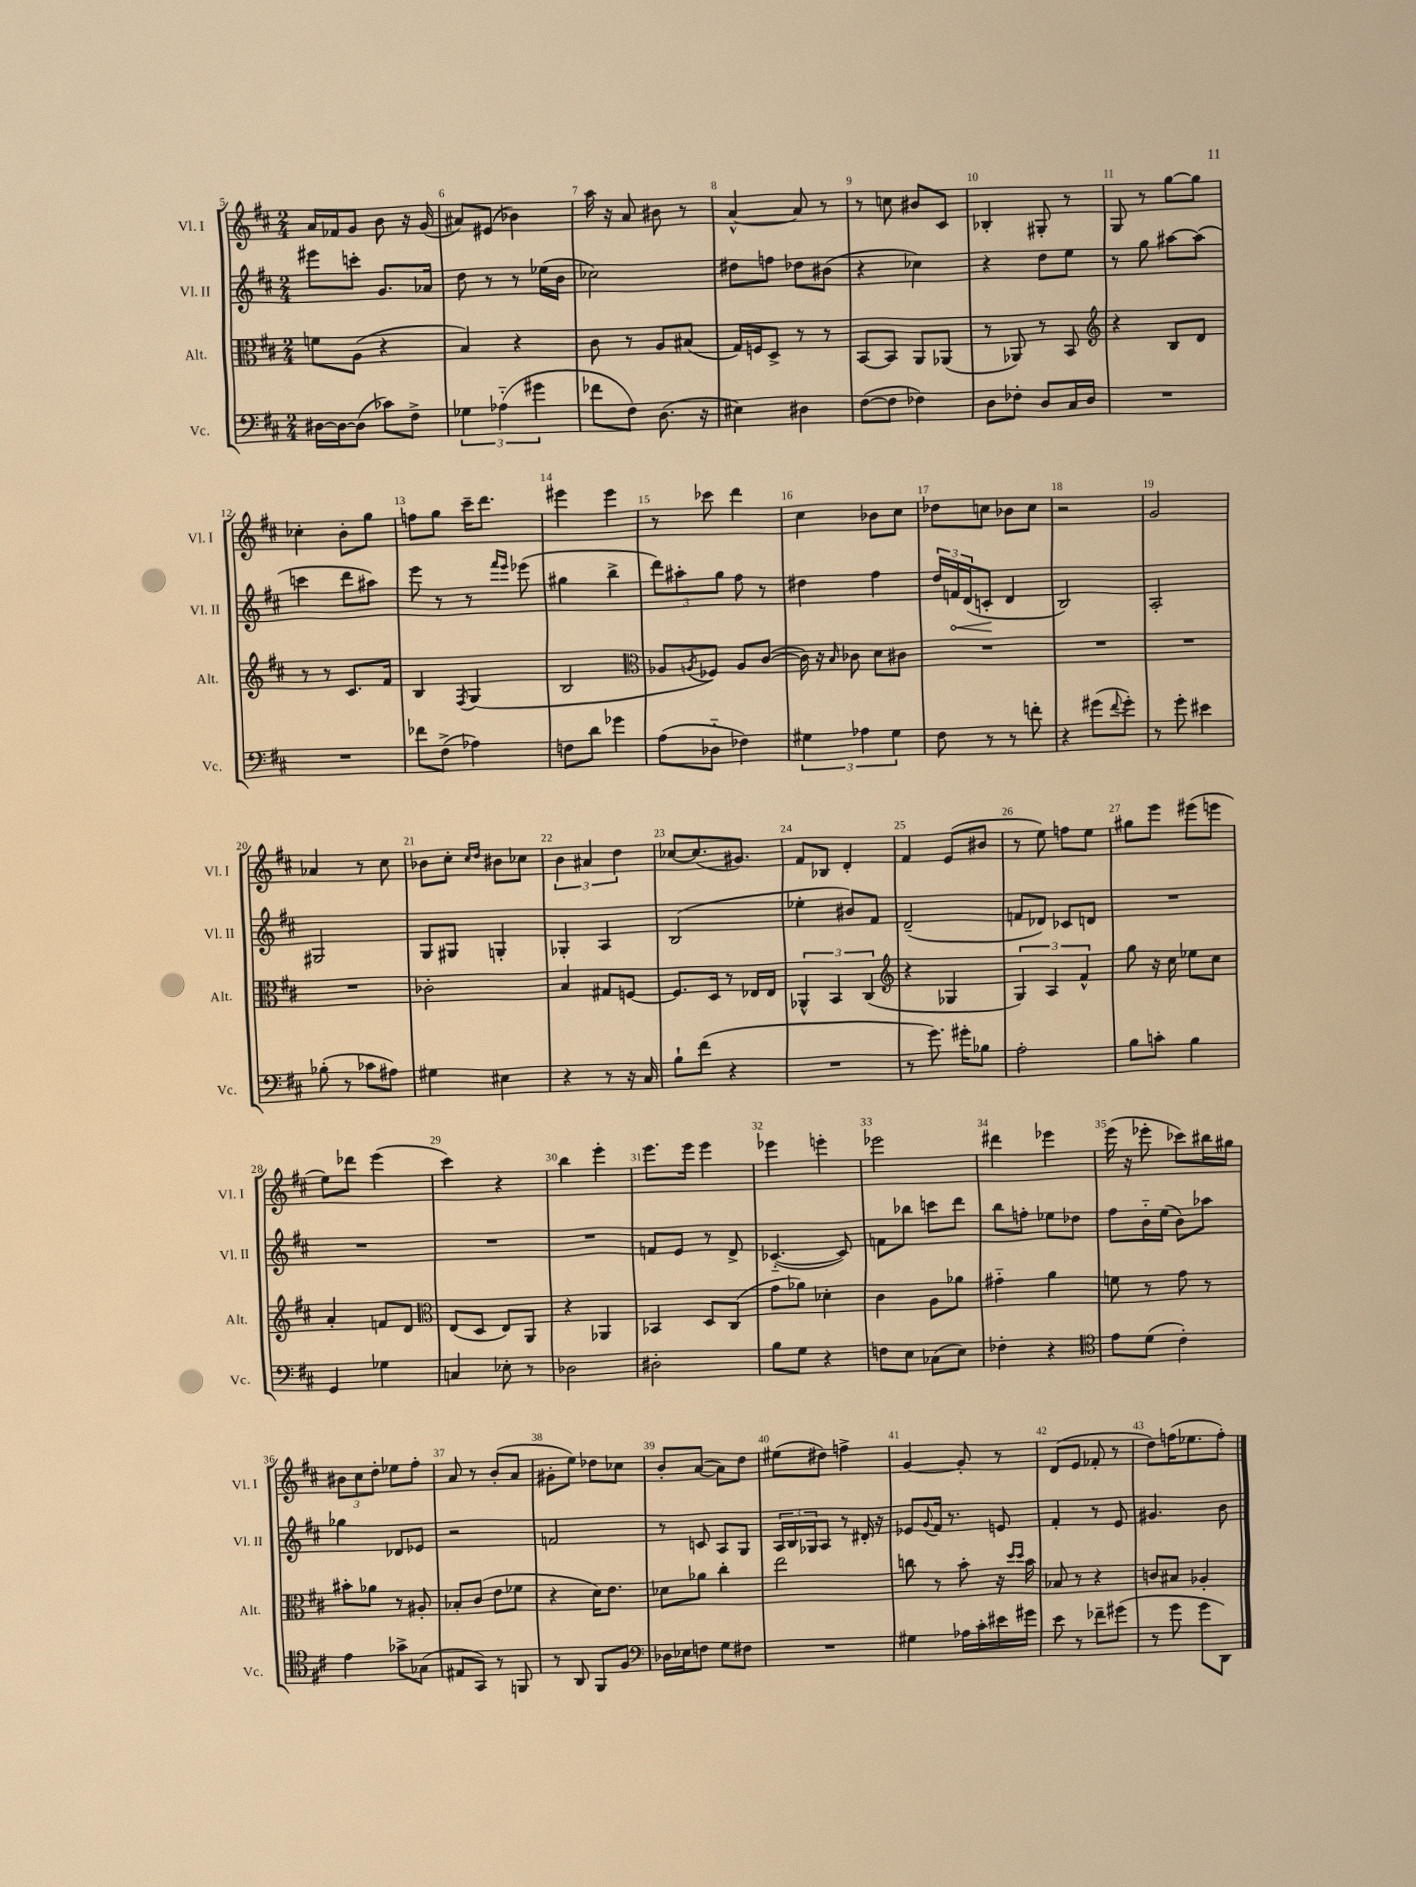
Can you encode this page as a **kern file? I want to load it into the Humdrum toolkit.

**kern	**kern	**kern	**kern
*staff4	*staff3	*staff2	*staff1
*clefF4	*clefC3	*clefG2	*clefG2
*k[f#c#]	*k[f#c#]	*k[f#c#]	*k[f#c#]
*M2/4	*M2/4	*M2/4	*M2/4
[16D#\LL	8f\L	8eee#\L	16a/LL
16D#\_J	.	.	16f-/J
(8D#\]J	(8A\J	8ccc'\J	8g/J
8c-\L)	4r	8.g/L	8b\
8F#^\J	.	.	16r
.	.	16a-/Jk	(16g/
=	=	=	=
6G-\	4B/)	8dd\	8a#/L)
.	.	8r	(8e#/J
(6A-'~\	.	.	.
.	4r	8r	4b-\)
6g#\	.	.	.
.	.	(16ee-\LL	.
.	.	16b\JJ	.
=	=	=	=
8f-\L	8c#\	2cc-\)	16aa\
.	.	.	16r
8F#\J)	8r	.	8a/
(8.D\	8A/L	.	8b#\
.	(8B#/J	.	8r
16r	.	.	.
=	=	=	=
4E#\)	16G/LL)	8dd#\L	[4a^^/
.	16F/J	.	.
.	8D^/J	8ff\J	.
4D#\	8r	8dd-\L	8a/]
.	8r	(8b#\J	8r
=	=	=	=
([8F#\L	[8BB/L	4r	8r
8F#\]J	8BB/]J	.	8cc\
4F-\)	8AA/L	4cc-\)	8b#/L
.	(8AA-/J	.	8c#/J
=	=	=	=
8D\L	8r	4r	4B-'/
8F-'\J	8AA-/)	.	.
8D/L	8r	8dd\L	8G#'/
16C#/L	8BB/	8ee\J	8r
16D/JJ	.	.	.
=	=	=	=
*	*clefG2	*	*
2r	4r	8r	8G/
.	.	8gg\	8r
.	8B/L	[8aa#\L	[8gg\L
.	8d/J	(8aa#\]J	8gg\]J
=	=	=	=
2r	8r	4ccc\	4cc-'\
.	8r	.	.
.	8.c#/L	8ddd\L	8b'\L
.	.	8aa#\J)	8gg\J
.	16f#/Jk	.	.
=	=	=	=
8f-\L	4B/	8eee\	8ff\L
(8F#^\J	.	8r	8gg\J
.	8qF#/	.	.
4A-\)	(4G/	8r	16ccc#~\LK
.	.	.	8.ddd\J
.	.	16qqfff#/LL	.
.	.	16qqeee/JJ	.
.	.	(8eee-\	.
=	=	=	=
8F\L	2B/	4gg#\	4eee#\
8d\J	.	.	.
4g-\	.	4bb^\	4eee#\
=	=	=	=
*	*clefC3	*	*
(8A\L	8A-/L	12ddd\L)	8r
.	.	12aa#'\	.
.	8qA/	.	.
8D-'~\J	8F-/J)	.	8ccc-\
.	.	12gg\J	.
4F-\)	8A/L	8ff#\	4ddd\
.	([8c#/J	8r	.
=	=	=	=
6G#\	16c#\])	4dd#\	4cc#\
.	16r	.	.
.	16qqB/	.	.
.	8c-\	.	.
6A-\	.	.	.
.	8d\L	4ff#\	8b-\L
6G#\	.	.	.
.	8c#\J	.	8cc#\J
=	=	=	=
8F#\	2r	24dd/LL	8dd-\L
.	.	24f/	.
.	.	(24d/J	.
8r	.	8c'/J	8cc\J
8r	.	4d/	8b-\L
8f'\	.	.	8cc\J
=	=	=	=
4r	2r	2B/)	2r
(8g#\L	.	.	.
8qqf#/	.	.	.
8g#'\J)	.	.	.
=	=	=	=
8r	2r	2A'/	2g/
8g'\	.	.	.
4e#\	.	.	.
=	=	=	=
(8B-'\	2r	2G#/	4a-/
8r	.	.	.
8c-\L	.	.	8r
8A#\J)	.	.	8cc#\
=	=	=	=
4G#\	2c-'\	8G/L	8b-\L
.	.	8G#/J	8cc#'\J
.	.	.	16qqcc#/LL
.	.	.	16qqdd/JJ
4E#\	.	4G'/	8b#\L
.	.	.	8cc-\J
=	=	=	=
4r	4B/	4G-'/	6b\
.	.	.	6a#/
8r	8G#/L	4A/	.
.	.	.	6dd\
16r	[8F/J	.	.
16C#/	.	.	.
=	=	=	=
8B`\L	8.F/]L	(2B/	[8cc-/L
(8f#\J	.	.	(8.cc-/]
.	16D/Jk	.	.
4r	8r	.	.
.	.	.	8.g#/J)
.	16E-/LL	.	.
.	16E-/JJ	.	.
=	=	=	=
2r	6AA-^^/	4ee-'\	8f#/L
.	.	.	8B-/J
.	6BB/	.	.
.	.	8b#/L)	4d'/
.	(6C#/	.	.
.	.	8f#/J	.
=	=	=	=
*	*clefG2	*	*
8r	4r	(2d~/	4f#/
8.g\)	.	.	.
.	4G-/	.	(8e/L
16g#'\LK	.	.	.
8B-\J	.	.	8b#/J
=	=	=	=
2A'\	6G/)	8f/L	8r
.	.	8d-/J)	8ee\)
.	6A/	.	.
.	.	8c-/L	8ff\L
.	6f#^^/	.	.
.	.	8d/J	8ee\J
=	=	=	=
8B\L	8gg\	2r	8gg#\L
8c'\J	16r	.	8eee\J
.	16cc#\	.	.
4B\	8ee-\L	.	(8eee#\L
.	8cc#\J	.	8eee\J
=	=	=	=
4GG/	4a'/	2r	8ee\L)
.	.	.	8ddd-\J
4G-\	8f/L	.	(4eee\
.	8d/J	.	.
=	=	=	=
*	*clefC3	*	*
4C/	(8E/L	2r	4ccc#\)
.	8D/J	.	.
8E-'\	8E/L)	.	4r
8r	8AA/J	.	.
=	=	=	=
2D-\	4r	2r	4bb\
.	4AA-/	.	4eee'\
=	=	=	=
2D#'\	4BB-/	8f/L	8.eee\L
.	.	8e/J	.
.	.	.	16eee\Jk
.	8D/L	8r	4eee\
.	(8C#/J	8d^/	.
=	=	=	=
8B\L	8g\L	([4.c-'~/	4eee-\
8G\J	8a-\J)	.	.
4r	4d-'\	.	4eee'\
.	.	8c-/])	.
=	=	=	=
8F\L	4c#\	8f\L	2eee-\
8E\J	.	8bb-\J	.
(8C-\L	8A\L	8ccc\L	.
8E\J)	8a-\J	8ddd\J	.
=	=	=	=
4F-'\	4g#'~\	8bb\L	4ddd#\
.	.	8ff'\J	.
4r	4a\	8ee-\L	4eee-\
.	.	8dd-\J	.
=	=	=	=
*clefC4	*	*	*
8e\L	8f\	8ff#\L	(16eee\
.	.	.	16r
(8d\J	8r	16b'~\L	8eee-'\
.	.	(16ee\JJ	.
4c#'\)	8g\	8b\L)	8ccc-\L)
.	8r	8aa-\J	16bb#\L
.	.	.	16gg#\JJ
=	=	=	=
4e\	8b#'\L	4gg-\	12b#\L
.	.	.	12cc#\
.	8a-\J	.	.
.	.	.	12dd'\J
8g-^\L	8r	8d-/L	8ee-\L
(8G-\J	8A#'/	8e-/J	8ff#'\J
=	=	=	=
8E#/L	8B-'/L	2r	8a/
8GG/J)	(8c#/J	.	8r
8r	8e\L	.	(8b'/L
8FF/	8f-\J	.	8a/J
=	=	=	=
8r	4r	2f/	8g#'\L
8AA/	.	.	8ee\J)
8FF#/L	16d\LK)	.	8dd-\L
.	8.e\J	.	.
8F#/J	.	.	8cc-\J
=	=	=	=
*clefF4	*	*	*
16D-\LL	8d-\L	8r	8b'/L
16E-\J	.	.	.
8F\J	8a-\J	8c/	([8a/J
8G\L	4cc#'\	8A/L	8a\]L)
8F#\J	.	8G/J	8dd\J
=	=	=	=
2r	2ee\	24A/LL	(8ee#\L
.	.	24B/	.
.	.	24G-/J	.
.	.	8A/J	8dd#\J)
.	.	8r	4ff^\
.	.	16d#'/	.
.	.	16r	.
=	=	=	=
4G#\	8cc\	8e-/L	[4g/
.	.	8qqg/	.
.	8r	16f#/Jk	.
.	.	8.r	.
16A-\LL	8b'\	.	8g'/]
16c#'\	.	.	.
16e#\	16r	8e/	8r
.	16qqdd/LL	.	.
.	16qqdd/JJ	.	.
16g#\JJ	16b\	.	.
=	=	=	=
8e\	8B-/	4f#'/	(8d/L
8r	8r	.	8e/J
8f-~\L	4r	8r	8f-'/
(8g#\J	.	8e/	8r
=	=	=	=
8r	8c/L	4.g#/	8dd\L)
8g\	8B#/J	.	(16ff\K
.	.	.	8.ee-\
8g\L	4A-'/	.	.
8DD\J)	.	8b\	8ff'\J)
==	==	==	==
*-	*-	*-	*-
